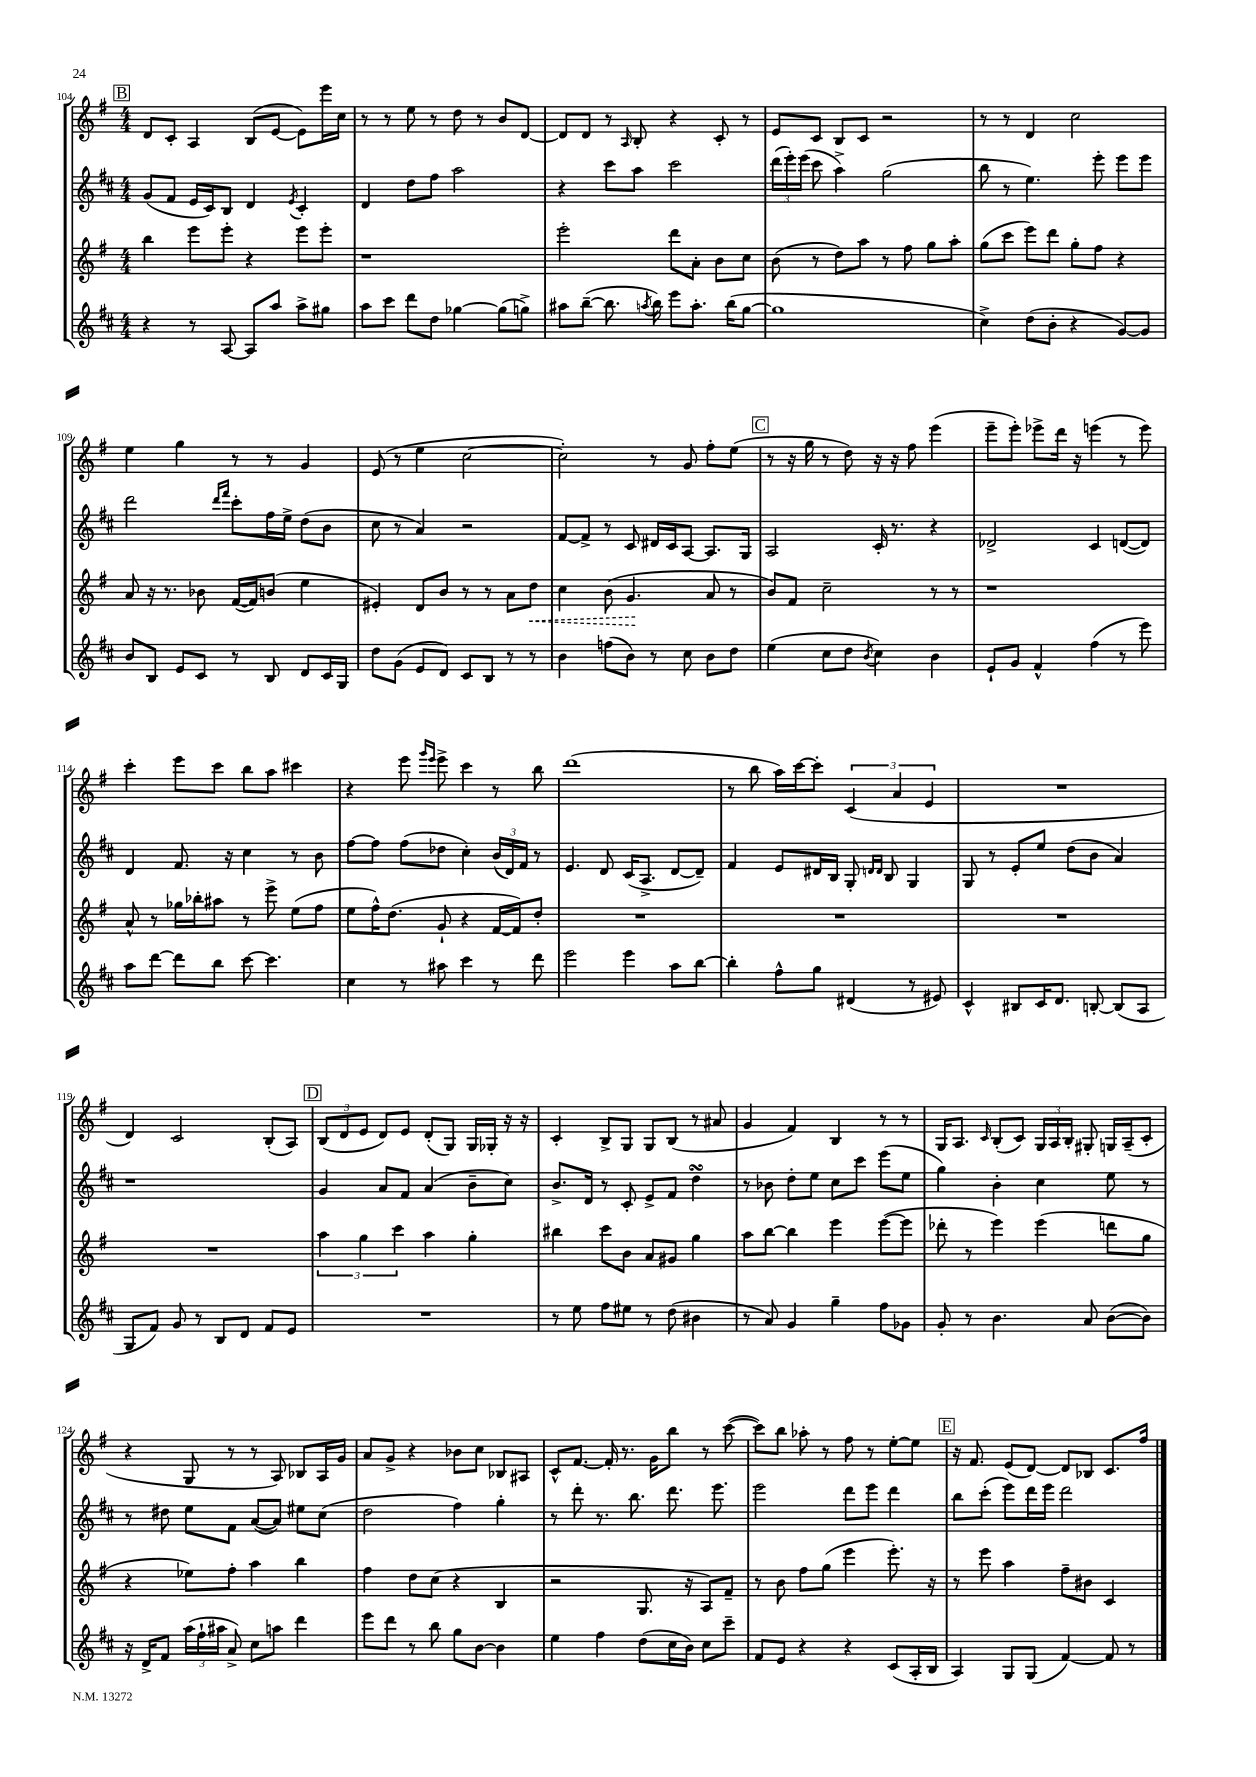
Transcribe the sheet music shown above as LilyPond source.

<<
\new StaffGroup <<
\new Staff = "s0" {
    \clef treble \key g \major \numericTimeSignature \time 4/4
    \autoBeamOff \mark \markup { \box "B" } d'8[ c'8]-. a4 b8[( e'8]~ e'8[) e'''16 c''16] |
    r8 r8 e''8 r8 d''8 r8 b'8[ d'8]~ |
    d'8[ d'8] r8 \grace { a16 } b8-. r4 c'8-. r8 |
    e'8[ c'8] b8[ c'8] r2 |
    r8 r8 d'4 c''2 |
    e''4 g''4 r8 r8 g'4 |
    e'8( r8 e''4 c''2~ |
    c''2-.) r8 g'8 fis''8[-. e''8]( |
    \mark \markup { \box "C" } r8 r16 g''16 r8 d''8) r16 r16 fis''8 e'''4( |
    e'''8[-- e'''8]-.) ees'''8[-> d'''16] r16 e'''4( r8 e'''8) |
    c'''4-. e'''8[ c'''8] b''8[ a''8] cis'''4 |
    r4 e'''8 \grace { g'''16[ e'''16] } e'''8-> c'''4 r8 b''8 |
    d'''1( |
    r8 b''8 a''16[) c'''16~ c'''8]-. \tuplet 3/2 { c'4( a'4 e'4 } |
    R1 |
    d'4) c'2 b8[-.( a8]) |
    \mark \markup { \box "D" } \tuplet 3/2 { b8[( d'8 e'8] } d'8[) e'8] d'8[-.( g8]) g16[ ges16]-. r16 r16 |
    c'4-. b8[-> g8] g8[ b8]( r8 ais'8 |
    g'4 fis'4) b4 r8 r8 |
    g16[ a8.] \grace { c'16 } b8[-.( c'8]) \tuplet 3/2 { g16[ a16 b16]-. } gis8-. g16[ a16--( c'8]-. |
    r4 g8 r8 r8 a8) bes8[ a16 g'16] |
    a'8[ g'8]-> r4 bes'8[ c''8] bes8[ ais8] |
    c'8[-^ fis'8.]~ fis'16-. r8. g'16[ b''8] r8 c'''8~( |
    c'''8[) b''8] aes''8-. r8 fis''8 r8 e''8[~-. e''8] |
    \mark \markup { \box "E" } r16 fis'8. e'8[( d'8]~) d'8[ bes8] c'8.[ fis''16] \bar "|." |
}
\new Staff = "s1" {
    \clef treble \key d \major \numericTimeSignature \time 4/4
    \autoBeamOff \mark \markup { \box "B" } g'8[( fis'8] e'16[ cis'16) b8] d'4 \acciaccatura { e'8 } cis'4-. |
    d'4 d''8[ fis''8] a''2 |
    r4 cis'''8[ a''8] cis'''2 |
    \tuplet 3/2 { d'''16[( e'''16-.) e'''16]( } cis'''8 a''4->) g''2( |
    b''8 r8 e''4.) e'''8-. e'''8[ e'''8] |
    d'''2 \grace { d'''16[ fis'''16] } cis'''8[-. fis''16 e''16]-> d''8[( b'8] |
    cis''8 r8 a'4) r2 |
    fis'8[~ fis'8]-> r8 cis'8 dis'16[ cis'16 a8]~ a8.[ g16] |
    \mark \markup { \box "C" } a2 cis'16-. r8. r4 |
    des'2-> cis'4 d'8[~( d'8]) |
    d'4 fis'8. r16 cis''4 r8 b'8 |
    fis''8[~ fis''8] fis''8[( des''8] cis''4-.) \tuplet 3/2 { b'16[( d'16) fis'16] } r8 |
    e'4. d'8 cis'16[( a8.]-> d'8[~ d'8]--) |
    fis'4 e'8[ dis'16 b16] g8-. \grace { d'16[ d'16] } b8 g4 |
    g8 r8 e'8[-. e''8] d''8[( b'8] a'4) |
    r1 |
    \mark \markup { \box "D" } g'4 a'8[ fis'8] a'4( b'8[-- cis''8]) |
    b'8.[-> d'16] r8 cis'8-. e'8[-> fis'8] d''4\turn |
    r8 bes'8 d''8[-. e''8] cis''8[ cis'''8] e'''8[( e''8] |
    g''4) b'4-. cis''4 e''8 r8 |
    r8 dis''8 e''8[ fis'8] a'8[~( a'8]) eis''8[ cis''8]( |
    d''2 fis''4) g''4-. |
    r8 d'''8-. r8. b''8. d'''8. e'''8. |
    e'''2 d'''8[ e'''8] d'''4 |
    \mark \markup { \box "E" } b''8[ cis'''8]-.( e'''8[) d'''16 e'''16] d'''2 \bar "|." |
}
\new Staff = "s2" {
    \clef treble \key g \major \numericTimeSignature \time 4/4
    \autoBeamOff \mark \markup { \box "B" } b''4 e'''8[ e'''8]-. r4 e'''8[ e'''8]-. |
    r1 |
    e'''2-. d'''8[ a'8]-. b'8[ c''8] |
    b'8( r8 d''8[) a''8] r8 fis''8 g''8[ a''8]-. |
    g''8[( c'''8] e'''8[) d'''8] g''8[-. fis''8] r4 |
    a'8 r16 r8. bes'8 fis'16[~( fis'16) b'8]( e''4 |
    eis'4-.) d'8[ b'8] r8 r8 a'8[ \once \override Hairpin.style = #'dashed-line d''8]\< |
    c''4 b'8( g'4.\! a'8 r8 |
    \mark \markup { \box "C" } b'8[) fis'8] c''2-- r8 r8 |
    r1 |
    a'8-^ r8 ges''16[ bes''16-. ais''8] r8 e'''8-> e''8[( fis''8] |
    e''8[ fis''16-^) d''8.]( g'8-! r4 fis'16[~ fis'16) d''8]-. |
    R1 |
    R1 |
    R1 |
    R1 |
    \mark \markup { \box "D" } \tuplet 3/2 { a''4 g''4 c'''4 } a''4 g''4-. |
    bis''4 c'''8[ b'8] a'8[ gis'8] g''4 |
    a''8[ b''8]~ b''4 e'''4 e'''8[~( e'''8] |
    des'''8-. r8 e'''4) e'''4( d'''8[ g''8] |
    r4 ees''8[) fis''8]-. a''4 b''4 |
    fis''4 d''8[ c''8]( r4 b4 |
    r2 g8. r16 a8[) fis'8]-- |
    r8 b'8 fis''8[ g''8]( e'''4 e'''8.-.) r16 |
    \mark \markup { \box "E" } r8 e'''8 a''4 fis''8[-- bis'8] c'4 \bar "|." |
}
\new Staff = "s3" {
    \clef treble \key d \major \numericTimeSignature \time 4/4
    \autoBeamOff \mark \markup { \box "B" } r4 r8 a8~ a8[ a''8] a''8[-> gis''8] |
    a''8[ cis'''8] d'''8[ d''8] ges''4~ ges''8[( g''8]->) |
    ais''8[ b''8]~--( b''8. \acciaccatura { a''8 } b''16) e'''8[ a''8.]-. b''16[( g''8]~ |
    g''1 |
    cis''4->) d''8[( b'8]-. r4 g'8[~) g'8] |
    b'8[ b8] e'8[ cis'8] r8 b8 d'8[ cis'16 g16] |
    d''8[ g'8]( e'8[ d'8]) cis'8[ b8] r8 r8 |
    b'4 f''8[( b'8]) r8 cis''8 b'8[ d''8] |
    \mark \markup { \box "C" } e''4( cis''8[ d''8] \acciaccatura { b'8 } cis''4) b'4 |
    e'8[-! g'8] fis'4-^ fis''4( r8 e'''8) |
    a''8[ d'''8]~ d'''8[ b''8] cis'''8~ cis'''4. |
    cis''4 r8 ais''8 cis'''4 r8 d'''8 |
    e'''2 e'''4 a''8[ b''8]~ |
    b''4-. fis''8[-^ g''8] dis'4( r8 eis'8) |
    cis'4-^ bis8[ cis'16 d'8.] b8~-. b8[( a8] |
    g8[ fis'8]) g'8 r8 b8[ d'8] fis'8[ e'8] |
    \mark \markup { \box "D" } R1 |
    r8 e''8 fis''8[ eis''8] r8 d''8( bis'4 |
    r8 a'8) g'4 g''4-- fis''8[ ges'8] |
    g'8-. r8 b'4. a'8 b'8[~( b'8]) |
    r16 d'16[-> fis'8] \tuplet 3/2 { a''16[( fis''16-! ais''16] } a'8->) cis''8[ a''8] d'''4 |
    e'''8[ d'''8] r8 b''8 g''8[ b'8]~ b'4 |
    e''4 fis''4 d''8[( cis''16 b'16]) cis''8[ cis'''8]-- |
    fis'8[ e'8] r4 r4 cis'8[( a16-. b16] |
    \mark \markup { \box "E" } a4) g8[ g8]( fis'4~) fis'8 r8 \bar "|." |
}
>>
>>
\layout { \context { \Score currentBarNumber = #104 } }
